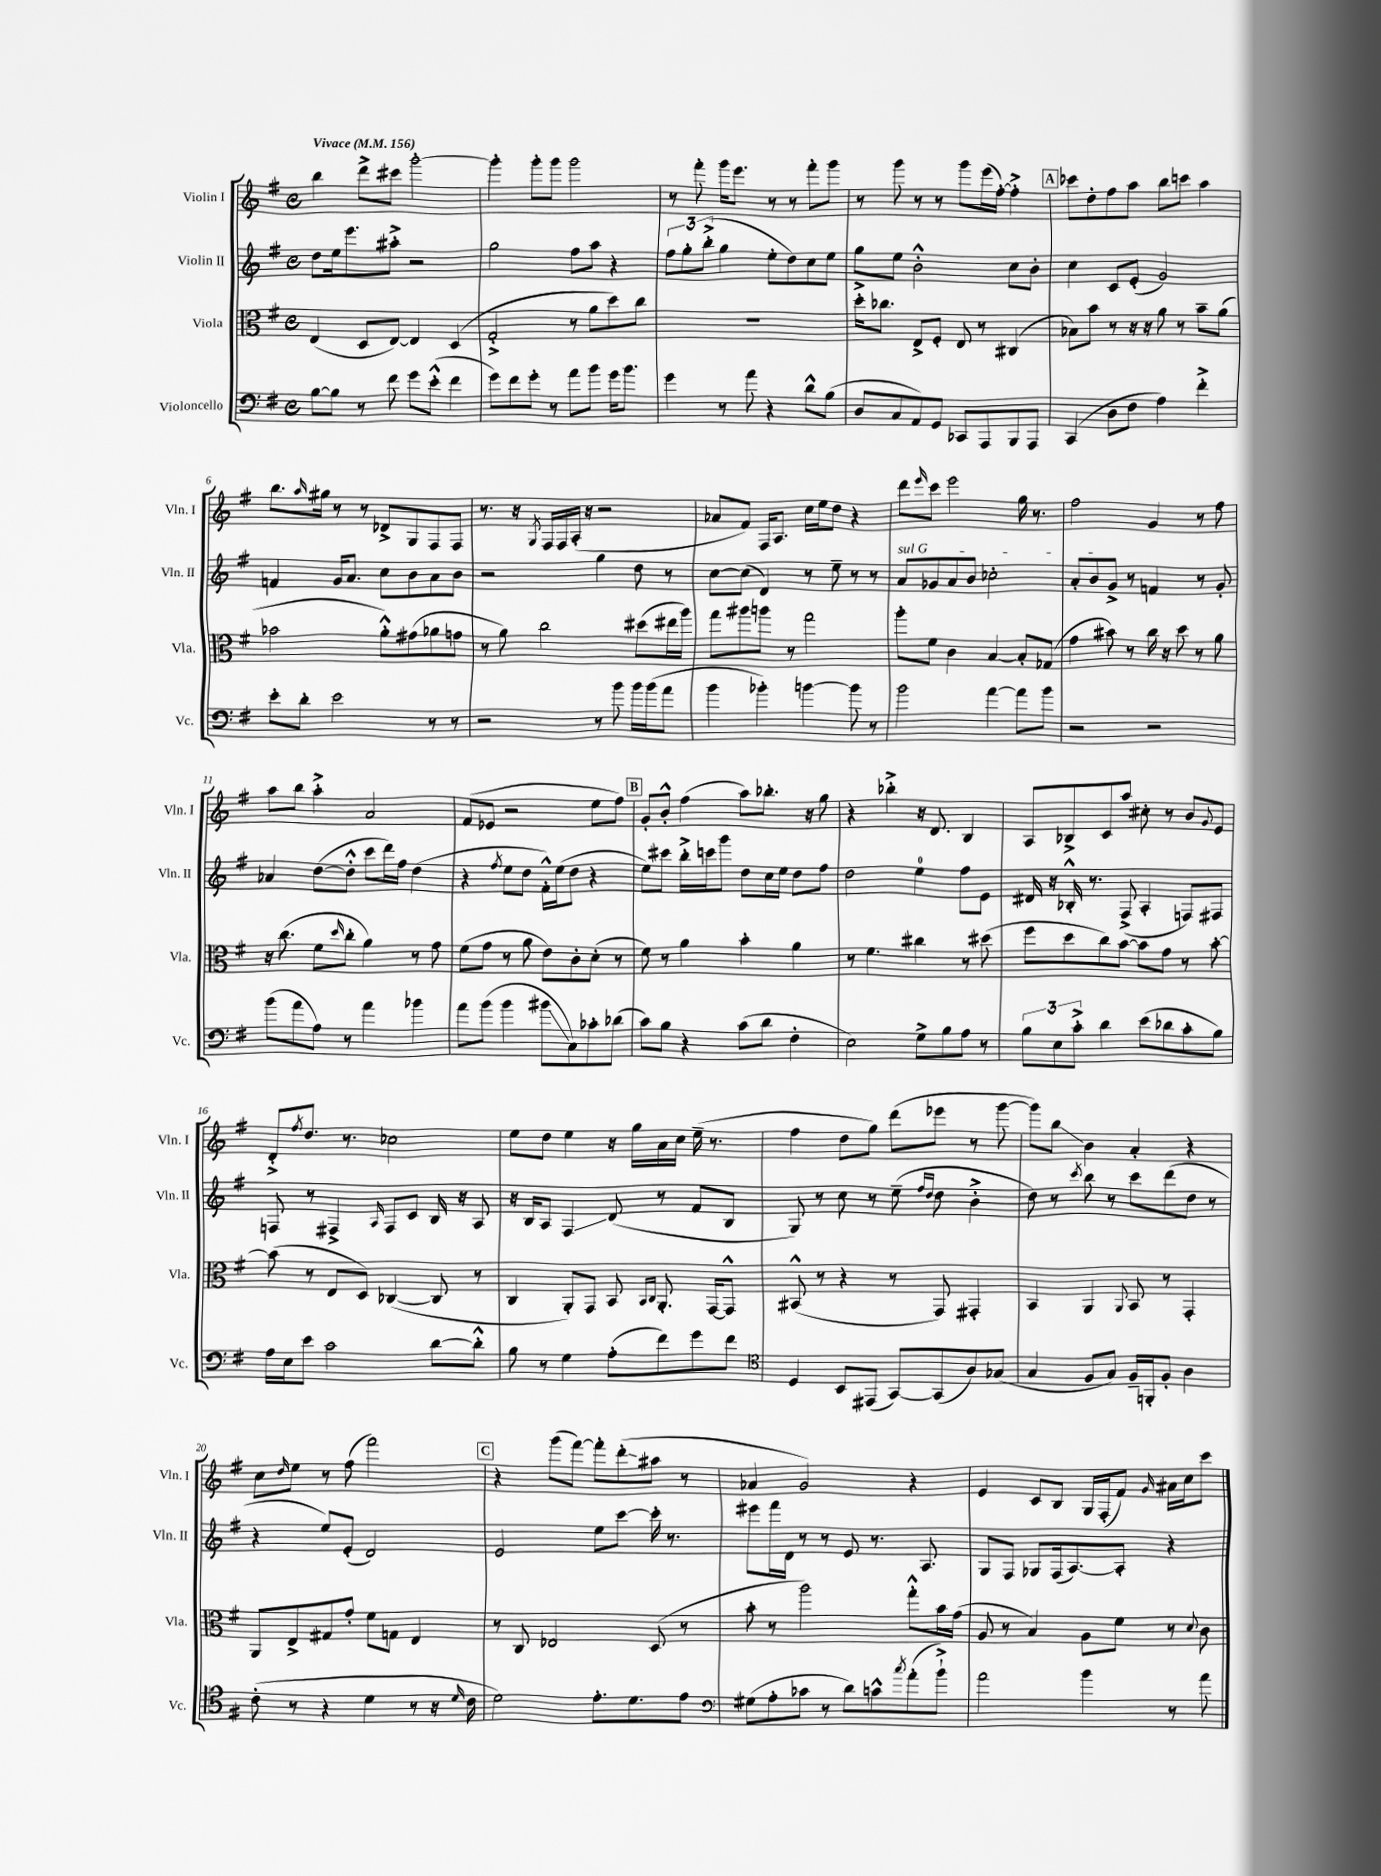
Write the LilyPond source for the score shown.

<<
\new StaffGroup <<
\new Staff = "s0" \with { instrumentName = "Violin I" shortInstrumentName = "Vln. I" } {
    \clef treble \key g \major \defaultTimeSignature \time 4/4 \tempo "Vivace" 4 = 156
    b''4 d'''8-> cis'''8 g'''2~-. |
    g'''4-. g'''8-. g'''8 g'''2 |
    r8 fis'''8-. g'''16 e'''8. r8 r8 fis'''8-. g'''8 |
    r8 g'''8 r8 r8 g'''8 e'''16( fis''16~-.) fis''4-.-> |
    \mark \markup { \box "A" } ces'''8 d''8-. fis''8 a''8 b''8 c'''8 a''4 |
    b''8. \grace { a''16 } gis''16 r8 r8 des'8-> g8 fis8 fis8 |
    r8. r16 \acciaccatura { g8 } fis16 fis16 a16-.( r16 r2 |
    aes'8 fis'8) fis16 a8. c''16 e''16 d''8 r4 |
    d'''8 \grace { e'''16 } c'''8 e'''2 g''16 r8. |
    fis''2 g'4 r8 fis''8 |
    a''8 b''8 a''4-.-> a'2 |
    fis'8( ees'8 r2 e''8 fis''8) |
    \mark \markup { \box "B" } g'8-. b'8-.-^ fis''4( a''8) bes''8.-. r16 g''8 |
    r4 bes''4-.-> r16 d'8. b4 |
    a8 bes8-> c'8 a''8 cis''8-. r8 b'8 \appoggiatura { g'8 } e'8 |
    d'8-.-> \acciaccatura { fis''8 } d''8. r8. ces''2 |
    e''8 d''8 e''4 r16 g''16 a'16 c''16 e''16--( r8. |
    fis''4 d''8 g''8) d'''8( ees'''8 r8 g'''8~ |
    g'''8) b''8\glissando b'4 a'4-. r4 |
    c''8 \grace { d''16 } e''8 r8 fis''8( fis'''2) |
    \mark \markup { \box "C" } r4 g'''8( fis'''8~) fis'''8-. d'''8-.\glissando( ais''8 r8 |
    aes'4 g'2) r4 |
    e'4 c'8 b8 g16 fis16-.( fis'8) \grace { g'16 } ais'16 c''16 c'''8 \bar "|." |
}
\new Staff = "s1" \with { instrumentName = "Violin II" shortInstrumentName = "Vln. II" } {
    \clef treble \key g \major \defaultTimeSignature \time 4/4
    d''8 e''16 e'''8. ais''8-.-> r2 |
    g''2 fis''8 a''8 r4 |
    \tuplet 3/2 { fis''8 g''8-. b''8-.->( } g''4 e''8-. d''8) c''8 e''8 |
    g''8 e''8 b'2-.-^ c''8 b'8-. |
    \mark \markup { \box "A" } c''4 c'8 e'8-.( g'2) |
    f'4 g'16 a'8. c''8 b'8 a'8 b'8 |
    r2 g''4 d''8 r8 |
    c''8~ c''8( d'4) r8 e''8-- r8 r8 |
    \once \override TextSpanner.bound-details.left.text = \markup { \italic "sul G" } a'8\startTextSpan ges'8 a'8 b'8 ces''2-. |
    a'8-. b'8 g'8->\stopTextSpan r8 f'4 r8 g'8-. |
    aes'4 d''8~( d''8-.-^ c'''8 d'''16) fis''16 d''4( |
    r4 \acciaccatura { fis''8 } e''8 d''8 fis'16-.-^) e''16( d''8 r4 |
    \mark \markup { \box "B" } e''8) cis'''8 b''16-.-> c'''16 g'''8 d''8 c''16 e''16 d''8 fis''8 |
    d''2 e''4-0 fis''8 e'8 |
    dis'16 r16 bes16-.-^ r8. fis8->( a4-. f8) fis8 |
    f8 r8 fis4-> \grace { a16 } fis8 c'8 b16 r16 a8 |
    r16 b16 a8 fis4\glissando d'8( r8 fis'8 b8 |
    g8) r8 c''8 r8 e''8--( \grace { fis''16 d''16 } d''8 b'4-.-> |
    d''8) r8 \acciaccatura { c'''8 } b''8 r8 c'''8 d'''8( d''8 r8 |
    r4 e''8) e'8-.( d'2) |
    \mark \markup { \box "C" } e'2 e''8 c'''8~ c'''16-. r8. |
    eis'''8 fis'''16 d'16 r8 r8 e'8 r8. a8. |
    g8 fis8 ges8 fis16( a8.~) a8-. r4 \bar "|." |
}
\new Staff = "s2" \with { instrumentName = "Viola" shortInstrumentName = "Vla." } {
    \clef alto \key g \major \defaultTimeSignature \time 4/4
    e4( d8 e8~) e4 d4( |
    g2-.-> r8 a'8 d''8) c''8 |
    R1 |
    d''16-.-> ces''8. e8-> fis8-. e8 r8 cis4( |
    \mark \markup { \box "A" } bes8) b'8 r8 r16 r16 a'8 r8 b'8-- a'8( |
    bes'2 a'8-.-^) gis'8( aes'8 g'8 |
    r8 a'8) c''2 dis''8( eis''16 a''16) |
    g''8 ais''8 a''8 r8 g''2 |
    a''8-. fis'8 c'4 b4~ b8-. ges8( |
    g'4 bis'8) r8 c''16 r16 d''8 r8 a'8 |
    r16 c''8.( fis'8 \grace { d''16 } c''8-. a'4) r8 g'8 |
    fis'8( g'8 r8 a'8 e'8) c'8-. d'8-.( r8 |
    \mark \markup { \box "B" } fis'8) r8 a'4 b'4-. a'4 |
    r8 fis'4. cis''4 r8 dis''8( |
    fis''8 d''8 c''8) b'8~ b'8 g'8 r8 b'8~-. |
    b'8( r8 e8 d8) ces4~( ces8 r8 |
    c4 a,8-.) g,8 b,8 \grace { b,16 c16 } a,8.-. g,16~ g,8-^ |
    bis,8-^( r8 r4 r8 g,8) gis,4-. |
    b,4 a,4 \appoggiatura { a,8 } b,8 r8 g,4-. |
    a,8 e8-> gis8 g'8-. fis'8 g8 e4 |
    \mark \markup { \box "C" } r8 c8 ees2 d8( r8 |
    b'8-. r8 a''2) g''8-.-^ b'16 g'16( |
    a8 r8 b4) a8 fis'8 r8 \appoggiatura { d'8 } c'8 \bar "|." |
}
\new Staff = "s3" \with { instrumentName = "Violoncello" shortInstrumentName = "Vc." } {
    \clef bass \key g \major \defaultTimeSignature \time 4/4
    b8~ b8 r8 fis'8 g'8 e'8-.-^( fis'4 |
    g'8) fis'8 g'8-. r8 a'8 b'8 g'16 b'8. |
    g'4 r8 a'8 r4 d'8-^ b8( |
    d8 c8 a,8) g,8 ces,8 a,,8 b,,8 a,,8 |
    \mark \markup { \box "A" } c,4( d8 fis8 a4) fis'4-.-> |
    e'8-. d'8-. e'2 r8 r8 |
    r2 r8 b'8 b'16 b'16( a'8 |
    b'4 bes'4-.) b'4~ b'8 r8 |
    b'2 a'4~ a'8 b'8 |
    r2 r2 |
    b'8( a'8 a8) r8 a'4 bes'4 |
    a'8 b'8( b'4 bis'8\glissando c8) ces'8-. des'8( |
    \mark \markup { \box "B" } c'8) b8 r4 c'8( d'8 fis4-. |
    e2) g8-> b8 a8 r8 |
    \tuplet 3/2 { b8 e8 c'8-.-> } d'4 e'8( des'8 c'8-. b8) |
    a16 e16 e'8 c'2 d'8~ d'8-.-^ |
    b8 r8 g4 a8-.( fis'8) g'8 fis'8 |
    \clef tenor d4 b,8 eis,8( g,8~) g,8( a8) ges8( |
    g4 fis8 g8) fis16-- f,16-. fis8-. a4 |
    c'8-.( r8 r4 d'4 r8 r16 \grace { d'16 } c'16 |
    \mark \markup { \box "C" } d'2) e'8.-. d'8. e'8 |
    \clef bass gis8( a8-. ces'8 r8 d'8) c'8-^ \acciaccatura { c''8 } a'8-.( b'8-!->) |
    a'2 b'4 r8 a'8 \bar "|." |
}
>>
>>
